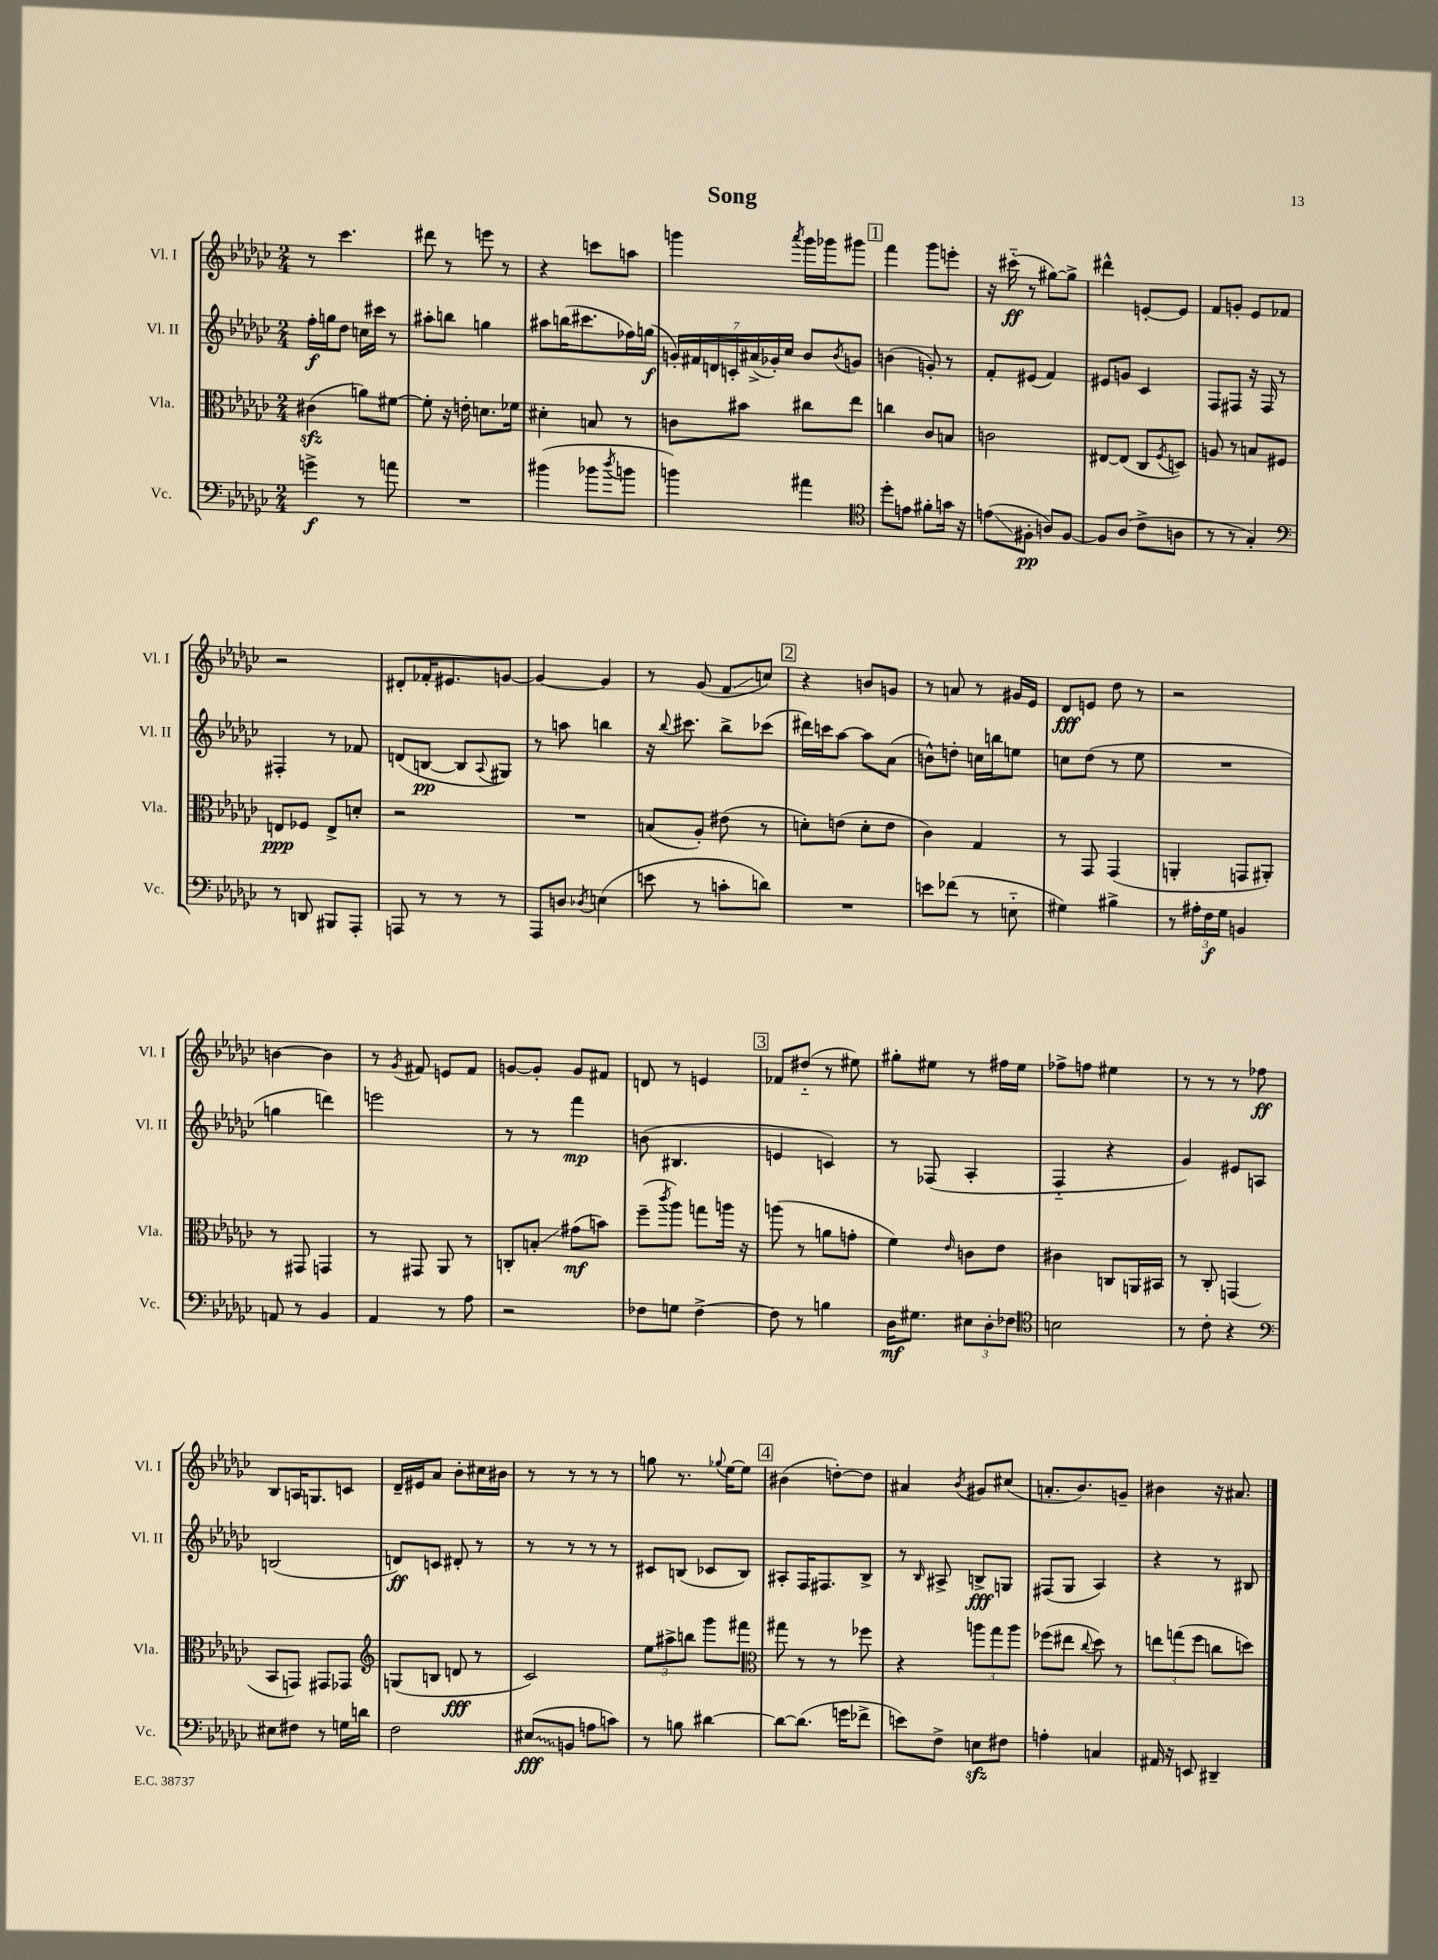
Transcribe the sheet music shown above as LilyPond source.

\header { title = "Song" }
<<
\new StaffGroup <<
\new Staff = "s0" \with { instrumentName = "Vl. I" shortInstrumentName = "Vl. I" } {
    \clef treble \key ges \major \numericTimeSignature \time 2/4
    r8 ces'''4. |
    dis'''8 r8 e'''8 r8 |
    r4 c'''8 a''8 |
    g'''4 \acciaccatura { aes'''8 } g'''16 ges'''16 gis'''8 |
    \mark \markup { \box "1" } f'''4 ges'''8 e'''8-. |
    r16 cis'''16-_\ff( r8 gis''8~) gis''8-> |
    dis'''4-^ e'8~-. e'8 |
    f'8 g'8-. ees'8 fes'8 |
    r2 |
    dis'8-. fes'16-. eis'8. g'8~ |
    g'4~ g'4 |
    r8 ges'8( f'8\glissando c''8) |
    \mark \markup { \box "2" } r4 b'8 g'8 |
    r8 a'8 r8 gis'16 ees'16 |
    des'8\fff e'8 des''8 r8 |
    r2 |
    b'4~ b'4 |
    r8 \acciaccatura { ges'8 } fis'8 e'8 fis'8 |
    g'8~ g'8-. g'8 fis'8 |
    d'8 r8 e'4 |
    \mark \markup { \box "3" } fes'8 dis''8-_( r8 eis''8) |
    gis''8-. eis''8 r8 fis''16 eis''16 |
    fes''8-> f''8 eis''4 |
    r8 r8 r8 fes''8\ff |
    bes8 a16 g8. c'8 |
    des'16-- eis'16 aes'8 bes'8-. cis''16 bis'16 |
    r8 r8 r8 r8 |
    g''8 r8. \appoggiatura { ges''8 } ees''16~ ees''8 |
    \mark \markup { \box "4" } bis'4( d''8~-.) d''8 |
    ais'4 \acciaccatura { bes'8 } gis'8 cis''8( |
    a'8.-. bes'8.) g'8-- |
    bis'4 r16 ais'8. \bar "|." |
}
\new Staff = "s1" \with { instrumentName = "Vl. II" shortInstrumentName = "Vl. II" } {
    \clef treble \key ges \major \numericTimeSignature \time 2/4
    f''16-.\f g''16 des''8 c''16 cis'''16 r8 |
    ais''8-. b''8 g''4 |
    ais''8 b''16( cis'''8. fes''16) g''16\f( |
    \tuplet 7/4 { g'16-.) fis'16 d'16 c'16-. ais'16->( ges'16-.) ces''16 } bes'8 \acciaccatura { bes'8 } g'8 |
    \mark \markup { \box "1" } b'4( g'8-.) r8 |
    f'8-. eis'8( f'4) |
    eis'8 g'8 ces'4 |
    f8 fis8 r16 fis16 r8 |
    fis4-. r8 fes'8 |
    d'8( b8~\pp b8 \appoggiatura { aes8 } gis8) |
    r8 a''8 b''4 |
    r16 \appoggiatura { bes''8 } cis'''8. bes''8-> ces'''8( |
    \mark \markup { \box "2" } dis'''16) c'''16 aes''8~ aes''8 aes'8( |
    b'8-^) d''8-. c''16 b''16 e''8 |
    c''8 des''8( r8 ees''8 |
    R2 |
    g''4 d'''4) |
    e'''2 |
    r8 r8 f'''4\mp |
    b'8( bis4. |
    \mark \markup { \box "3" } e'4 c'4) |
    r8 fes8( aes4-. |
    f4-_ r4 |
    ges'4) eis'8 a8 |
    b2( |
    d'8\ff) c'8 dis'8-. r8 |
    r8 r8 r8 r8 |
    cis'8 b8( ces'8 b8) |
    \mark \markup { \box "4" } ais8-. f16 fis8. bes8-> |
    r8 \grace { bes16 } ais8-> b8->\fff g8 |
    fis8( ges8 aes4) |
    r4 r8 bis8 \bar "|." |
}
\new Staff = "s2" \with { instrumentName = "Vla." shortInstrumentName = "Vla." } {
    \clef alto \key ges \major \numericTimeSignature \time 2/4
    cis'4\sfz( a'8) fis'8~ |
    fis'8-. r16 e'16-. d'8. fes'16 |
    dis'4-. b8 r8 |
    c'8 bis'8 cis''8 ees''8 |
    \mark \markup { \box "1" } c''4 ces'8 b8 |
    c'2 |
    eis8~ eis8( ces8 \acciaccatura { f8 } d8) |
    a8 r8 b8 fis8 |
    e8\ppp fes8 e8-> d'8-. |
    r2 |
    R2 |
    b8( aes8-.) eis'8( r8 |
    \mark \markup { \box "2" } d'8-.) e'8( d'8-. e'8 |
    ces'4) ges4 |
    r8 ges,8 ges,4( |
    a,4-. g,8 ais,8-.) |
    r8 gis,8 g,4 |
    r8 gis,8 aes,8 r8 |
    c8-. b8-.\glissando gis'8\mf( b'8) |
    f''8--( \acciaccatura { ces'''8 } aes''8) g''8 a''16 r16 |
    \mark \markup { \box "3" } a''8( r8 a'8 g'8-. |
    f'4) \grace { ees'16 } c'8 ees'8 |
    cis'4 c8 a,16 bis,16 |
    r8 ces8-. g,4( |
    bes,8 g,8) gis,8 ges,8 |
    \clef treble g8( b8 d'8\fff r8 |
    ces'2) |
    \tuplet 3/2 { ees''8 ais''8-> b''8 } ges'''8 fis'''8 |
    \mark \markup { \box "4" } \clef alto gis''8 r8 r8 fes''8 |
    r4 \tuplet 3/2 { a''8 ges''8 a''8 } |
    fes''8( eis''8 \appoggiatura { ces''8 } des''8) r8 |
    \tuplet 3/2 { e''8 g''8( f''8 } c''8 d''8) \bar "|." |
}
\new Staff = "s3" \with { instrumentName = "Vc." shortInstrumentName = "Vc." } {
    \clef bass \key ges \major \numericTimeSignature \time 2/4
    g'4->\f r8 a'8 |
    R2 |
    bis'4( bes'8 \acciaccatura { des''8 } b'8 |
    b'4) ais'4 |
    \mark \markup { \box "1" } \clef tenor des''8-. e'8 fis'8-. g'16 r16 |
    e'8\glissando( fis8-.\pp a8) fis8~ |
    fis8 aes8( ces'8-> a8 |
    r8 r8 ges4-.) |
    \clef bass r8 d,8 bis,,8 aes,,8-. |
    a,,8 r8 r8 r8 |
    aes,,8 d8 \acciaccatura { des8 } e4( |
    e'8 r8 c'8-. d'8) |
    \mark \markup { \box "2" } R2 |
    e'8 fes'8( r8 e8-_ |
    gis4) bis4-> |
    r8 \tuplet 3/2 { ais16-. f16\f ges16 } b,4 |
    a,8 r8 bes,4 |
    aes,4 r8 aes8 |
    r2 |
    fes8 g8 fes4~-> |
    \mark \markup { \box "3" } fes8 r8 b4 |
    des16\mf gis8. \tuplet 3/2 { eis8 des8-. fes8 } |
    \clef tenor b2 |
    r8 ces'8-. r4 |
    \clef bass eis8 fis8 r8 g16 d'16 |
    f2 |
    \once \override Glissando.style = #'zigzag eis8\glissando\fff( b,8 a8 c'8) |
    r8 b8 dis'4~ |
    \mark \markup { \box "4" } dis'8~ dis'8.( g'16 fes'8-> |
    e'8) f8-> e8\sfz fis8 |
    a4-. c4 |
    ais,16 r16 e,8 dis,4-- \bar "|." |
}
>>
>>
\layout { \context { \Score \remove "Bar_number_engraver" } }
